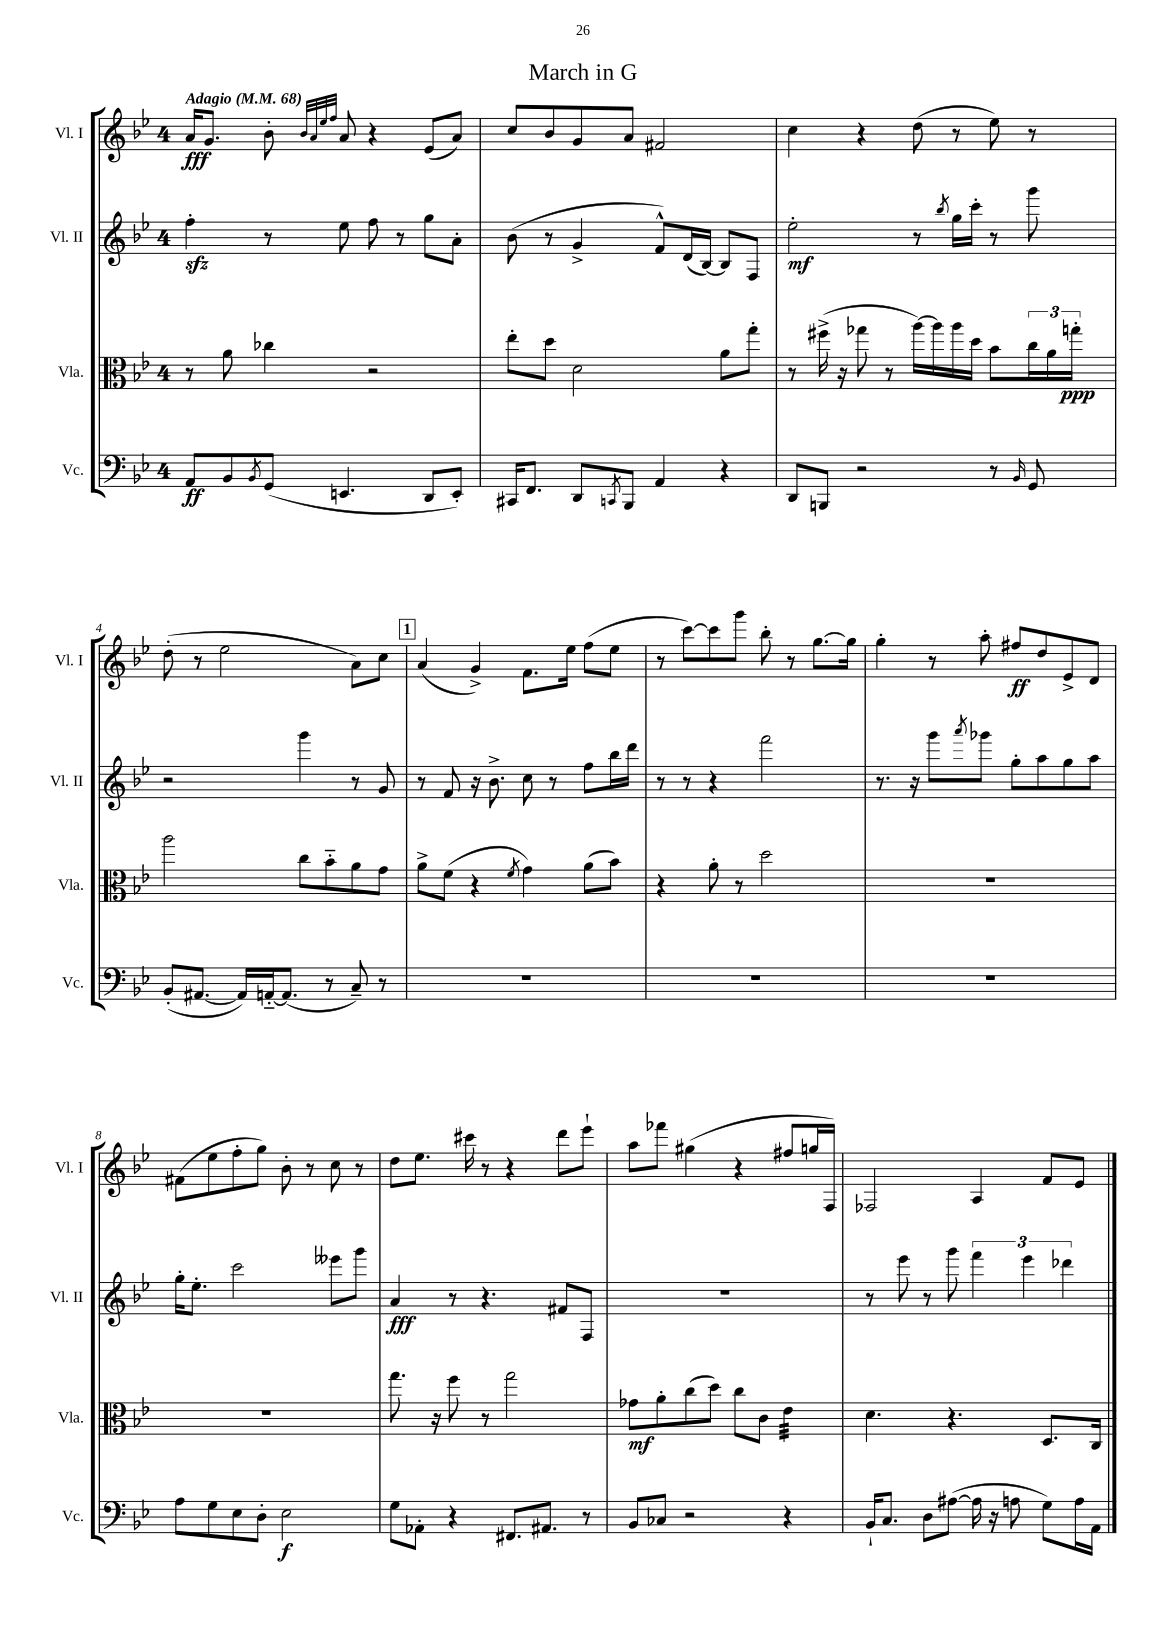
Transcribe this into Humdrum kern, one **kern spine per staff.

**kern	**kern	**kern	**kern
*staff4	*staff3	*staff2	*staff1
*clefF4	*clefC3	*clefG2	*clefG2
*k[b-e-]	*k[b-e-]	*k[b-e-]	*k[b-e-]
*M4/4	*M4/4	*M4/4	*M4/4
*MM68	*MM68	*MM68	*MM68
8AA	8r	4ff'	16a
.	.	.	8.g
8BB-	8a	.	.
8qBB-	.	.	.
(8GG	4cc-	8r	8b-'
.	.	.	32qqb-
.	.	.	32qqa
.	.	.	32qqee-
.	.	.	32qqff
4.EE	.	8ee-	8a
.	2r	8ff	4r
.	.	8r	.
8DD	.	8gg	(8e-
8EE')	.	8a'	8a)
=	=	=	=
16CC#	8ee-'	(8b-	8cc
8.FF	.	.	.
.	8dd	8r	8b-
8DD	2d	4g^	8g
8qCC	.	.	.
8BBB-	.	.	8a
4AA	.	8f^^)	2f#
.	.	(16d	.
.	.	[16B-)	.
4r	8a	8B-]	.
.	8gg'	8F	.
=	=	=	=
8DD	8r	2ee-'	4cc
8BBB	(16ff#^	.	.
.	16r	.	.
2r	8gg-	.	4r
.	8r	.	.
.	[16aa)	8r	(8dd
.	16aa]	.	.
.	.	8qbb-	.
.	16aa	16gg	8r
.	16dd	16ccc'	.
8r	8b-	8r	8ee-)
16qqBB-	.	.	.
8GG	24cc	8ggg	8r
.	24a	.	.
.	24gg'	.	.
=	=	=	=
(8BB-'	2aa	2r	(8dd'
[8.AA#	.	.	8r
.	.	.	2ee-
16AA#])	.	.	.
[16AA'~	.	.	.
(8.AA]	.	.	.
.	8cc	4ggg	.
8r	8b-'~	.	.
8C~)	8a	8r	8a)
8r	8g	8g	8cc
=	=	=	=
1r	8a^	8r	(4a
.	(8f	8f	.
.	4r	16r	4g^)
.	.	8.b-^	.
.	8qf	.	.
.	4g)	8cc	8.f
.	.	8r	.
.	.	.	16ee-
.	(8a	8ff	(8ff
.	8b-)	16bb-	8ee-
.	.	16ddd	.
=	=	=	=
1r	4r	8r	8r
.	.	8r	[8ccc)
.	8a'	4r	8ccc]
.	8r	.	8ggg
.	2dd	2fff	8bb-'
.	.	.	8r
.	.	.	[8.gg
.	.	.	16gg]
=	=	=	=
1r	1r	8.r	4gg'
.	.	16r	.
.	.	8ggg	8r
.	.	8qaaa	.
.	.	8ggg-	8aa'
.	.	8gg'	8ff#
.	.	8aa	8dd
.	.	8gg	8e-^
.	.	8aa	8d
=	=	=	=
8A	1r	16gg'	(8f#
.	.	8.ee-'	.
8G	.	.	8ee-
8E-	.	2ccc	8ff'
8D'	.	.	8gg)
2E-	.	.	8b-'
.	.	.	8r
.	.	8eee--	8cc
.	.	8ggg	8r
=	=	=	=
8G	8.gg	4a	8dd
8AA-'	.	.	8.ee-
.	16r	.	.
4r	8ff	8r	.
.	.	.	16ccc#
.	8r	4.r	8r
8.FF#	2gg	.	4r
8.AA#	.	.	.
.	.	8f#	8ddd
8r	.	8F	8eee-`
=	=	=	=
8BB-	8g-	1r	8aa
8C-	8a'	.	8fff-
2r	(8cc	.	(4gg#
.	8dd)	.	.
.	8cc	.	4r
.	8c	.	.
4r	4e-	.	8ff#
.	.	.	16gg
.	.	.	16F)
=	=	=	=
16BB-`	4.d	8r	2F-
8.C	.	.	.
.	.	8eee-	.
8D	.	8r	.
([8A#	4.r	8ggg	.
16A#]	.	6fff	4A
16r	.	.	.
8A	.	.	.
.	.	6eee-	.
8G)	8.D	.	8f
.	.	6ddd-	.
16A	.	.	8e-
16AA	16C	.	.
==	==	==	==
*-	*-	*-	*-
